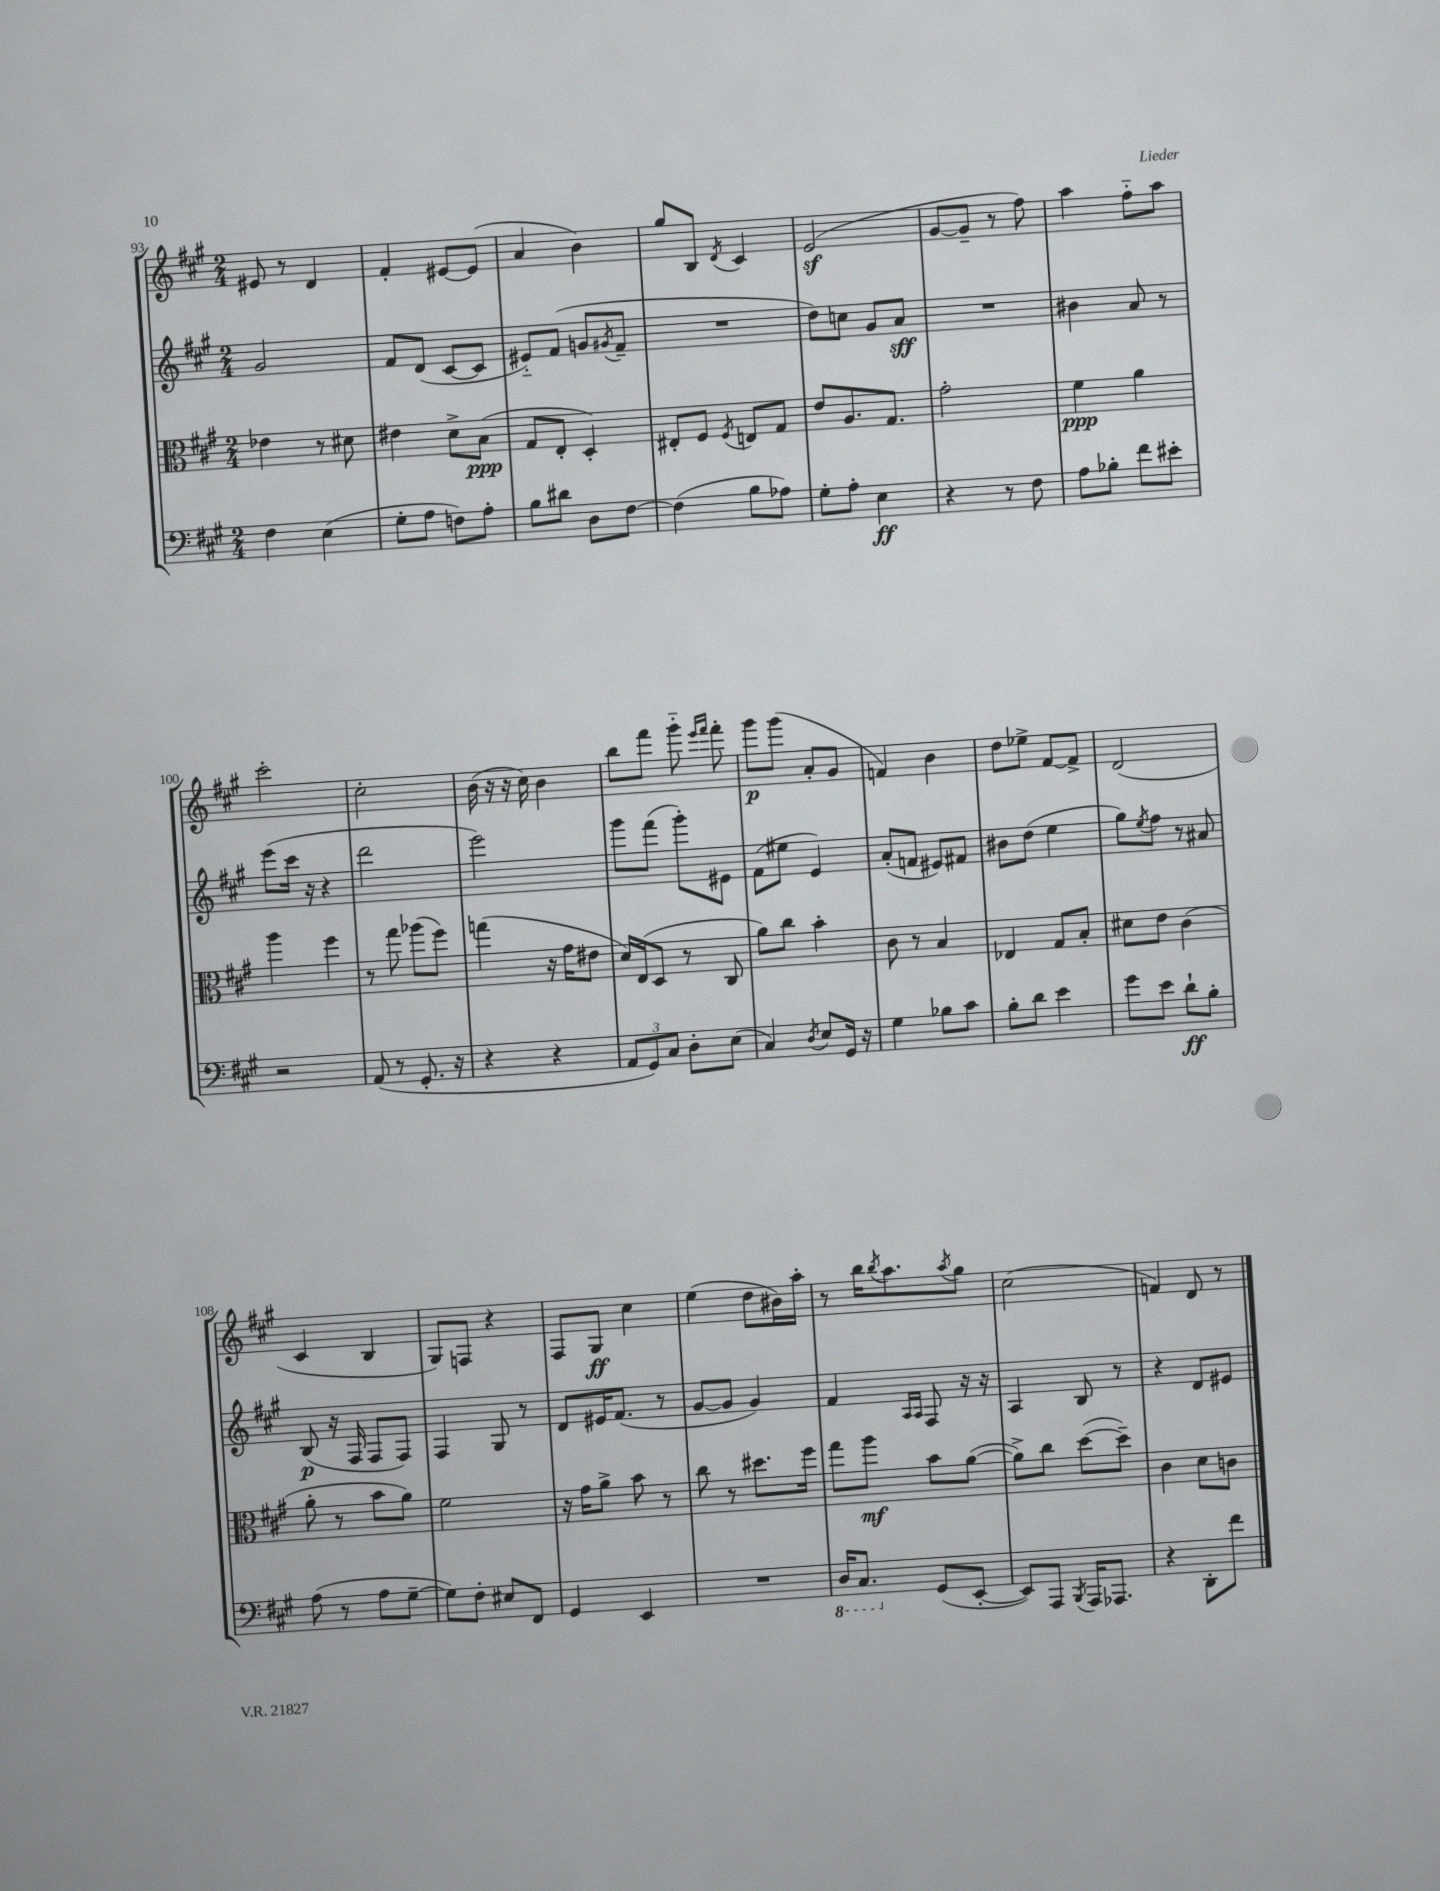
<<
\new StaffGroup <<
\new Staff = "s0" {
    \clef treble \key a \major \numericTimeSignature \time 2/4
    eis'8 r8 d'4 |
    fis'4-. eis'8~ eis'8( |
    a'4 b'4) |
    gis''8 b8 \acciaccatura { d'8 } cis'4 |
    e'2\sf( |
    gis'8~ gis'8-- r8 fis''8) |
    a''4 fis''8-_ a''8 |
    cis'''2-. |
    cis''2-. |
    b'16( r16 r16 cis''16) b'4 |
    b''8 fis'''8 gis'''8-_ \grace { e'''16 fis'''16 } fis'''8-. |
    gis'''8\p gis'''8( a'8-. gis'8 |
    f'4) b'4 |
    d''8 ees''8-> fis'8~ fis'8-> |
    d'2( |
    cis'4 b4 |
    gis8) f8 r4 |
    fis8 gis8\ff cis''4 |
    e''4( d''8 bis'16) a''16-. |
    r8 b''16 \acciaccatura { b''8 } a''8. \acciaccatura { a''8 } gis''8 |
    cis''2( |
    f'4) d'8 r8 \bar "|." |
}
\new Staff = "s1" {
    \clef treble \key a \major \numericTimeSignature \time 2/4
    gis'2 |
    fis'8 d'8( cis'8~ cis'8 |
    eis'8-_) fis'8( g'8 \acciaccatura { gis'8 } fis'8-- |
    R2 |
    d''8) c''8 gis'8 a'8\sff |
    R2 |
    bis'4 a'8 r8 |
    e'''8( cis'''16 r16 r4 |
    d'''2 |
    e'''2) |
    gis'''8 fis'''8( gis'''8-.) eis'8 |
    fis'8( eis''8 e'4) |
    a'8-.( f'8 eis'8) fis'8 |
    bis'8 d''8( e''4 |
    gis''8) \acciaccatura { e''8 } fis''8 r8 ais'8 |
    b8\p( r16 fis16 fis8 fis8) |
    fis4 gis8 r8 |
    d'8 eis'16 fis'8.( r8 |
    gis'8~ gis'8 gis'4) |
    fis'4 \grace { a16 a16 } fis8 r16 r16 |
    a4 b8 r8 |
    r4 d'8 eis'8 \bar "|." |
}
\new Staff = "s2" {
    \clef alto \key a \major \numericTimeSignature \time 2/4
    ees'4 r8 dis'8 |
    eis'4 d'8-> b8\ppp( |
    gis8 e8-. d4-.) |
    eis8-. fis8 \acciaccatura { fis8 } e8 gis8 |
    e'8 a8. gis8. |
    gis'2-. |
    fis'4\ppp a'4 |
    a''4 fis''4 |
    r8 gis''8 aes''8( fis''8) |
    g''4( r16 gis'16 eis'8 |
    d'16) e16( d8 r8 cis8 |
    a'8) cis''8 b'4-. |
    cis'8 r8 b4 |
    ees4 gis8 b8-. |
    dis'8 e'8 cis'4( |
    a'8-. r8 b'8 a'8) |
    fis'2 |
    r16 gis'16 a'8-> b'8 r8 |
    cis''8 r8 dis''8. fis''16 |
    gis''8 a''8\mf b'8 a'8~( |
    a'8->) cis''8 d''8~( d''8--) |
    cis'4 d'8 c'8 \bar "|." |
}
\new Staff = "s3" {
    \clef bass \key a \major \numericTimeSignature \time 2/4
    fis4 e4( |
    gis8-. a8 f8) a8-. |
    b8 dis'8 d8 fis8~ |
    fis4( b8 aes8) |
    gis8-. a8-. e4\ff |
    r4 r8 fis8 |
    a8 bes8-. fis'8 eis'8-. |
    r2 |
    a,8( r8 gis,8.-. r16 |
    r4 r4 |
    \tuplet 3/2 { a,8 gis,8) cis8 } d8-. e8( |
    cis4) \acciaccatura { d8 } e8 gis,16 r16 |
    gis4 bes8 cis'8 |
    b8-. d'8 e'4 |
    gis'8 e'8 d'8-!\ff b8-. |
    a8( r8 a8 gis8~-- |
    gis8) fis8-. eis8 fis,8 |
    gis,4 e,4 |
    R2 |
    \ottava #-1 d,16 cis,8. \ottava #0 gis,8( e,8~-. |
    e,8) a,,8 \acciaccatura { b,,8 } a,,16 aes,,8. |
    r4 d,8-. fis'8 \bar "|." |
}
>>
>>
\layout { \context { \Score currentBarNumber = #93 } }
